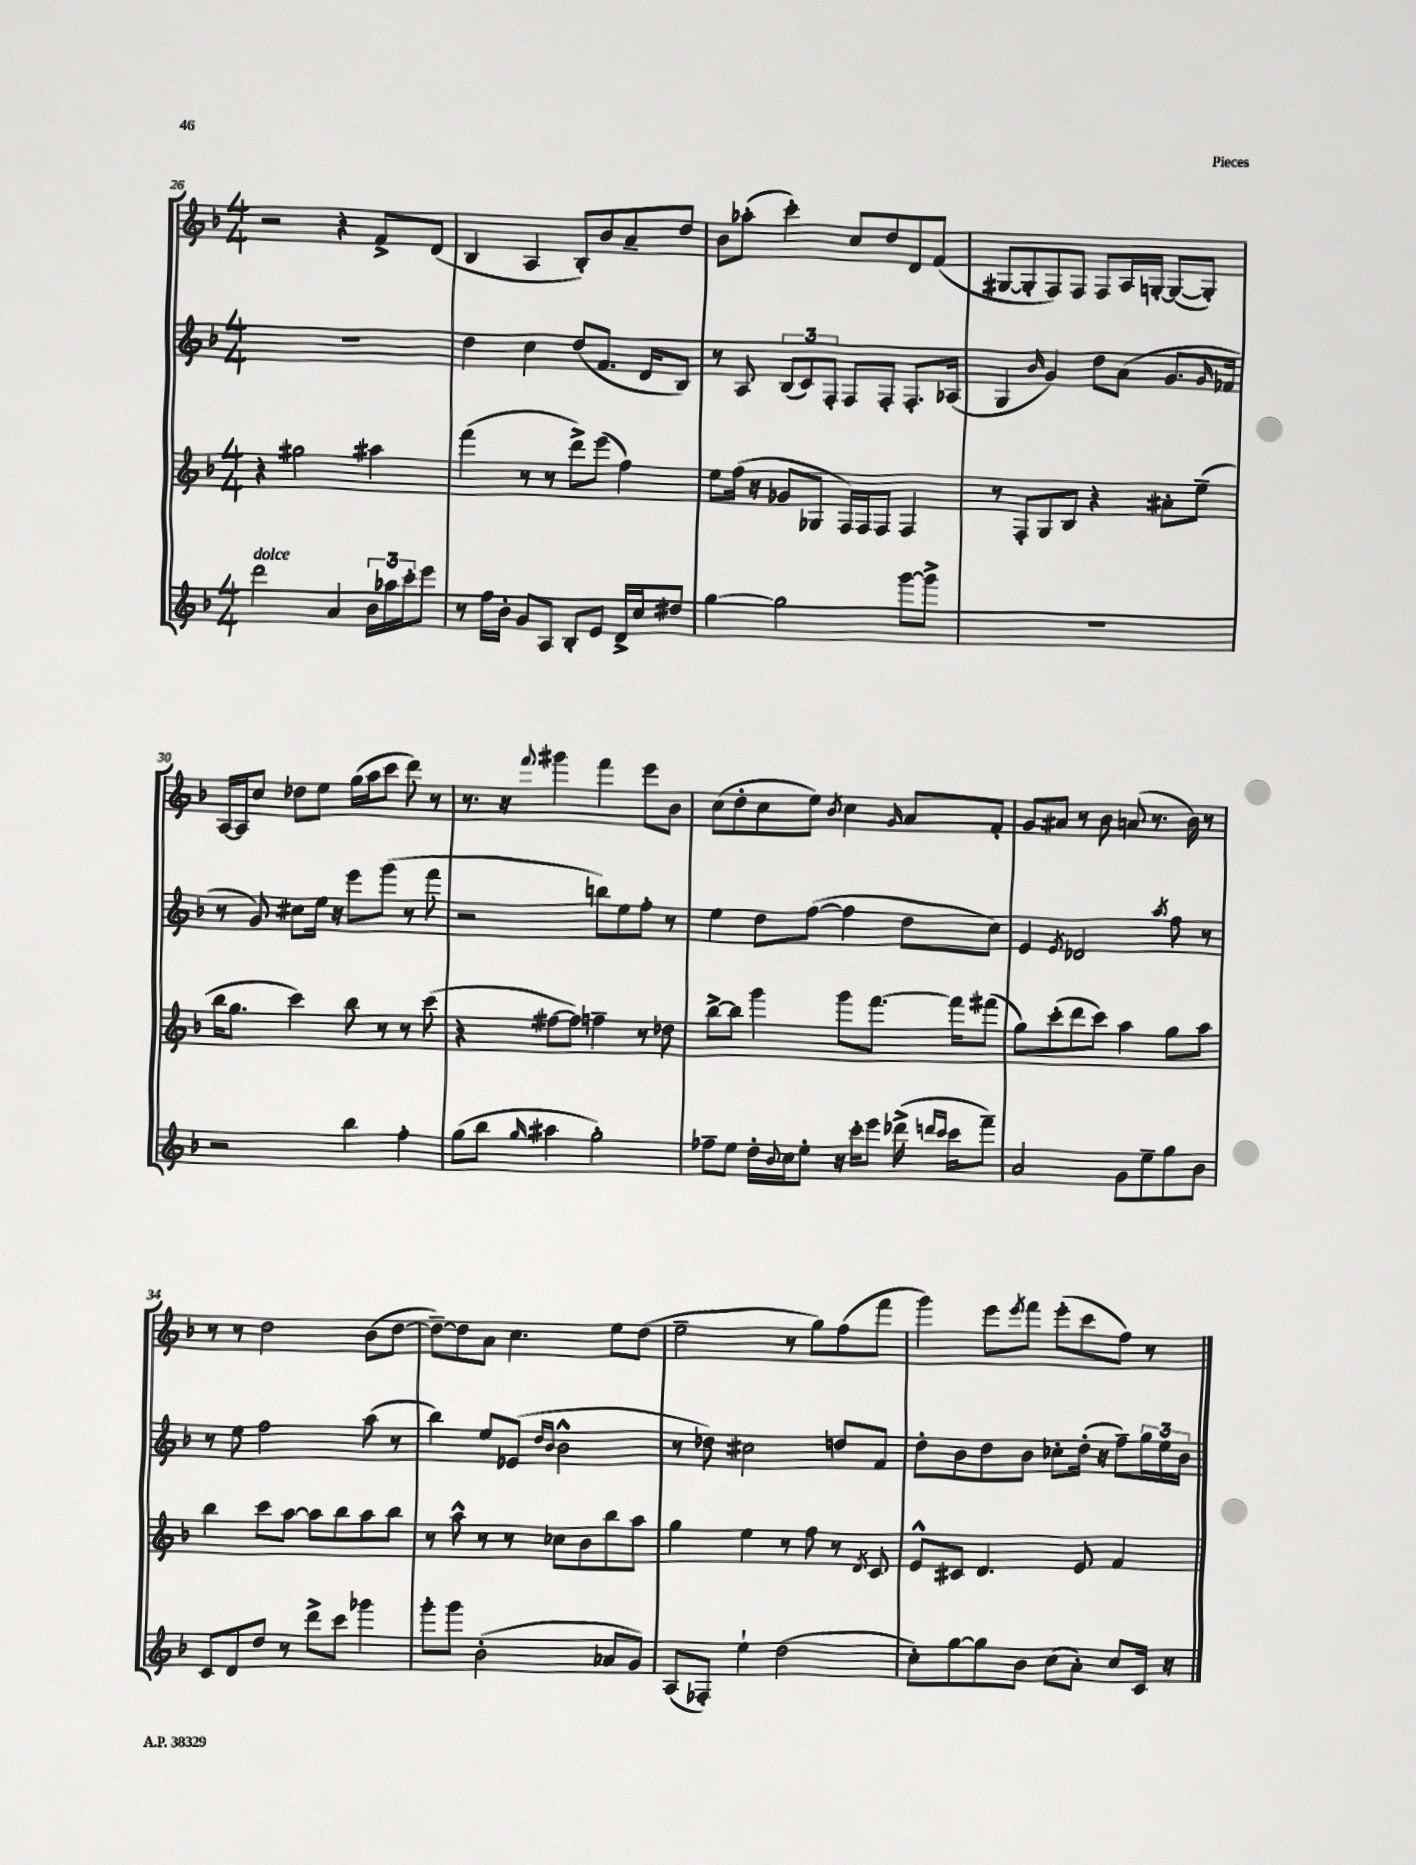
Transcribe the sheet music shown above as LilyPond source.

<<
\new StaffGroup <<
\new Staff = "s0" {
    \clef treble \key f \major \numericTimeSignature \time 4/4
    r2 r4 f'8-> d'8( |
    bes4 a4 bes8-.) bes'8 a'8-- d''8 |
    bes'8 aes''8-.( c'''4-.) c''8 d''8 d'8 f'8( |
    gis8~ gis8-. f8) f8 f8 a16 g16~-. g8~( g8-.) |
    a16~ a16 c''8 des''8 e''8 g''16( a''16 c'''8 d'''8) r8 |
    r8. r16 \appoggiatura { f'''8 } gis'''4 f'''4 e'''8 bes'8 |
    c''8( d''8-. c''8 e''8) \acciaccatura { bes'8 } c''4 \grace { g'16 } a'8 f'8-. |
    g'8 ais'8 r8 bes'8 a'8( r8. bes'16) r8 |
    r8 r8 d''2 bes'8( d''8~ |
    d''8~--) d''8 a'8 c''4. e''8 d''8( |
    e''2-- r8 g''8) f''8( f'''8 |
    g'''4) e'''8 \acciaccatura { e'''8 } f'''8 e'''8-.( c'''8 f''8) r8 \bar "|." |
}
\new Staff = "s1" {
    \clef treble \key f \major \numericTimeSignature \time 4/4
    R1 |
    d''4 c''4 d''8( f'8. d'16 bes8) |
    r8 a8 \tuplet 3/2 { bes8( c'8) f8-. } f8 f8-. f8.-. aes16( |
    g4 \grace { bes'16 } g'4) d''8 a'8( g'8. \grace { g'16 } fes'16 |
    r8 g'8) cis''8 e''16 r16 e'''8 g'''8( r8 f'''8 |
    r2 b''8) e''8 f''8-. r8 |
    e''4 d''8 f''8~( f''4 d''8 c''8) |
    e'4 \acciaccatura { e'8 } des'2 \acciaccatura { a''8 } f''8 r8 |
    r8 e''8 f''2 a''8( r8 |
    bes''4) e''8 ees'8( \grace { d''16 bes'16 } bes'2-^ |
    r8 des''8) cis''2 d''8 f'8 |
    d''8-. bes'8 d''8 bes'8 ces''8-. d''16-.( r16 f''8--) \tuplet 3/2 { g''16 e''16 bes'16 } \bar "|." |
}
\new Staff = "s2" {
    \clef treble \key f \major \numericTimeSignature \time 4/4
    r4 gis''2 ais''4 |
    f'''4( r8 r8 d'''8->) e'''8( f''4) |
    e''8 f''16( r16 ges'8 ges8 f16) f16 f8 f4 |
    r8 f8-. g8 bes8 r4 ais'8-. e''8--( |
    bes''16 g''8. c'''4) bes''8 r8 r8 c'''8( |
    r4 fis''8~ fis''8) f''4-- r8 des''8 |
    bes''8~-> bes''8 g'''4 g'''8 f'''8.~ f'''16 fis'''8( |
    g''8) c'''8-.( d'''8 c'''8) a''4 g''8 a''8 |
    bes''4 c'''8 a''8~ a''8 bes''8 a''8 bes''8 |
    r8 a''8-^ r8 r8 ces''8 bes'8 bes''8 a''8 |
    g''4 e''4 r8 f''8 r8 \acciaccatura { d'8 } c'8 |
    e'8-^ cis'8 d'4. e'8 f'4 \bar "|." |
}
\new Staff = "s3" {
    \clef treble \key f \major \numericTimeSignature \time 4/4
    d'''2^\markup { \italic "dolce" } a'4 \tuplet 3/2 { bes'16 aes''16 c'''16-. } e'''8 |
    r8 f''16 bes'16-. g'8 a8 bes8-. e'8 d'16-> c''16 dis''8 |
    g''4~ g''2 g'''8~ g'''8-> |
    R1 |
    r2 bes''4 f''4-. |
    g''8( bes''8 \grace { g''16 } ais''4 g''2-.) |
    fes''8-- e''8 d''16-. \appoggiatura { bes'8 } c''16 e''8-. r16 c'''16-. e'''8 des'''16->( \grace { d'''16 c'''16 } c'''16 f'''8--) |
    a'2 g'8 e''8-- g''8 bes'8 |
    c'8 d'8 d''8 r8 d'''8-> c'''8 ges'''4 |
    g'''8-. g'''8 bes'2-.( aes'8 g'8) |
    a8( fes8-.) e''4-! d''2( |
    c''8-.) g''8~ g''8 bes'8 c''8( a'8-.) c''8 c'16 r16 \bar "|." |
}
>>
>>
\layout { \context { \Score currentBarNumber = #26 } }
